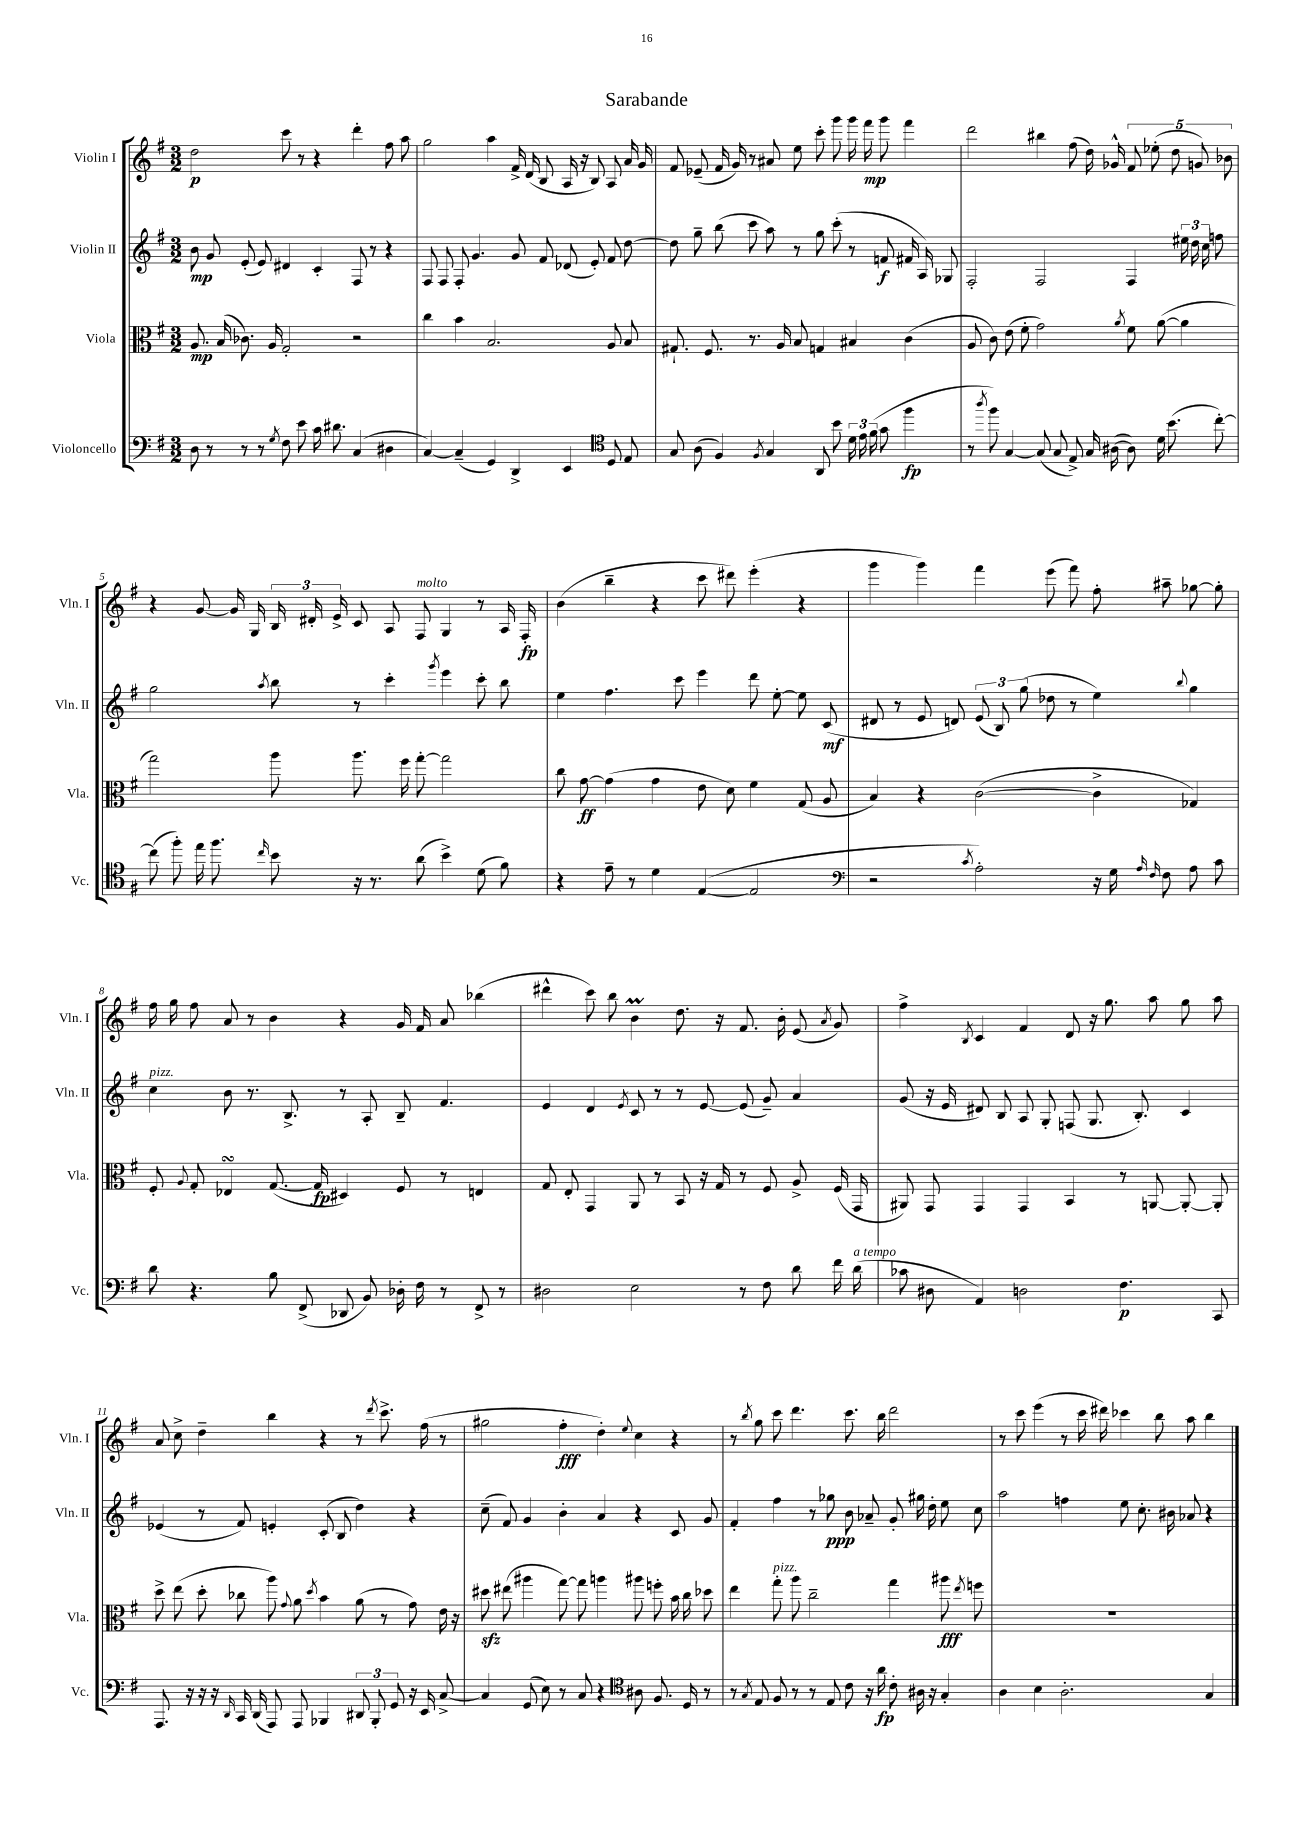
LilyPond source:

\header { title = "Sarabande" }
<<
\new StaffGroup <<
\new Staff = "s0" \with { instrumentName = "Violin I" shortInstrumentName = "Vln. I" } {
    \clef treble \key g \major \numericTimeSignature \time 3/2
    \autoBeamOff d''2\p c'''8 r8 r4 d'''4-. fis''8 a''8 |
    g''2 a''4 fis'16-> d'16( b8 a16 r16 b8) a8 a'16 g'16 |
    fis'8 ees'8--( fis'16 g'16) r8 ais'8 e''8 c'''8-. g'''8 g'''16 fis'''16\mp g'''8 fis'''4 |
    d'''2 bis''4 fis''8( d''16) ges'16-^ \tuplet 5/4 { fis'8 ees''8-.( d''8 g'8) bes'8 } |
    r4 g'8~ g'16 g16 \tuplet 3/2 { b16 dis'16-. e'16-> } c'8 a8 fis8^\markup { \italic "molto" } g4 r8 a16 fis16-.\fp |
    b'4( b''4-- r4 c'''8 dis'''8) e'''4-.( r4 |
    g'''4 g'''4) fis'''4 e'''8( fis'''8) fis''8-. ais''8-- ges''8~ ges''8-. |
    fis''16 g''16 fis''8 a'8 r8 b'4 r4 g'16 fis'16 a'8 bes''4( |
    dis'''4-^ c'''8) b''8 b'4\prall d''8. r16 fis'8. b'16-. e'8( \acciaccatura { a'8 } g'8) |
    fis''4-> \acciaccatura { b8 } c'4 fis'4 d'8 r16 g''8. a''8 g''8 a''8 |
    a'8 c''8-> d''4-- b''4 r4 r8 \acciaccatura { d'''8 } c'''8.-> fis''16( r8 |
    gis''2 fis''4-.\fff d''4-.) \appoggiatura { e''8 } c''4 r4 |
    r8 \acciaccatura { b''8 } g''8 c'''8 d'''4. c'''8. b''16 d'''2 |
    r8 c'''8 e'''4( r8 c'''16 dis'''16) ces'''4 b''8 a''8 b''4 \bar "|." |
}
\new Staff = "s1" \with { instrumentName = "Violin II" shortInstrumentName = "Vln. II" } {
    \clef treble \key g \major \numericTimeSignature \time 3/2
    \autoBeamOff b'8\mp g'8 e'8-.( e'8) dis'4 c'4-. fis8 r8 r4 |
    fis8 fis8 fis8-. g'4. g'8 fis'8 des'8( e'8-.) fis'8 d''8~ |
    d''8 g''8-- b''8( c'''8 a''8) r8 g''8 c'''8-.( r8 f'8\f fis'16 a16) ges8 |
    fis2-. fis2 fis4 \tuplet 3/2 { eis''16 d''16 c''16 } f''8 |
    g''2 \acciaccatura { a''8 } b''8 r8 c'''4-. \acciaccatura { g'''8 } e'''4 c'''8-. b''8 |
    e''4 fis''4. c'''8 e'''4 d'''8 e''8~-. e''8 c'8\mf( |
    dis'8 r8 e'8 d'8) \tuplet 3/2 { e'8( b8) g''8( } des''8 r8 e''4) \appoggiatura { b''8 } g''4 |
    c''4^\markup { \italic "pizz." } b'8 r8. b8.-> r8 a8-. b8-- fis'4. |
    e'4 d'4 \acciaccatura { e'8 } c'8 r8 r8 e'8~ e'8( g'8--) a'4 |
    g'8( r16 e'16 dis'8) b8 a8 g8-. f8( g8. b8.-.) c'4 |
    ees'4( r8 fis'8) e'4-. c'8-.( b8 d''4) r4 |
    c''8--( fis'8) g'4 b'4-. a'4 r4 c'8 g'8 |
    fis'4-. fis''4 r8 ges''8\ppp b'8 aes'8-- g'8-. gis''16 d''16-. e''8 c''8 |
    a''2 f''4 e''8 c''8.-. bis'16 aes'8 r4 \bar "|." |
}
\new Staff = "s2" \with { instrumentName = "Viola" shortInstrumentName = "Vla." } {
    \clef alto \key g \major \numericTimeSignature \time 3/2
    \autoBeamOff a8.\mp b16( ces'8.) a16 g2-. r2 |
    c''4 b'4 b2. a8 b8 |
    gis8.-! fis8. r8. a16 b8 g4 bis4 c'4( |
    a8 c'8) e'8( fis'8-. g'2) \acciaccatura { a'8 } fis'8 a'8~( a'4 |
    g''2) a''8 a''8. fis''16 g''8~-. g''2 |
    c''8 g'8~\ff g'4( g'4 e'8 d'8) fis'4 g8( a8 |
    b4) r4 c'2~( c'4-> ges4) |
    fis8-. \appoggiatura { a8 } g8-. ees4\turn g8.~( g16\fp dis4) fis8 r8 e4 |
    g8 e8-. g,4 a,8 r8 b,8 r16 g16 r8 fis8 a8-> fis16( g,16 |
    ais,8) g,8 g,4 g,4 b,4 r8 a,8~ a,8~-. a,8-. |
    d''8-> e''8( d''8-. ces''8 a''8) \appoggiatura { g'8 } a'8 \acciaccatura { d''8 } b'4 a'8( r8 g'8) e'16 r16 |
    dis''8\sfz eis''8( ais''4 g''8~) g''8 a''4 ais''8 f''8-. b'16 c''16 des''8 |
    e''4 g''8-.^\markup { \italic "pizz." } a''8 c''2-- g''4 ais''8\fff \acciaccatura { e''8 } f''8 |
    R1. \bar "|." |
}
\new Staff = "s3" \with { instrumentName = "Violoncello" shortInstrumentName = "Vc." } {
    \clef bass \key g \major \numericTimeSignature \time 3/2
    \autoBeamOff d8 r8 r8 r8 \acciaccatura { g8 } fis8 e'8 c'16 dis'8. c4( dis4 |
    c4~) c4--( g,4) d,4-> e,4 \clef tenor d8 e8 |
    g8 a8( fis4) \acciaccatura { fis8 } g4 a,8 b'8 \tuplet 3/2 { d'16 e'16 fis'16( } g'8 fis''4\fp |
    r8 \acciaccatura { a''8 } fis''8) g4~ g8( g8 e8->) g16 ais16~( ais8) d'16 b'8.( c''8~-.) |
    c''8( fis''8-.) e''16 fis''8. \grace { c''16 } b'8 r16 r8. a'8( b'4->) d'8( fis'8) |
    r4 e'8-- r8 d'4 e4~( e2 |
    \clef bass r2 \acciaccatura { c'8 } a2-.) r16 g16 \grace { a16 fis16 } fis8 a8 c'8 |
    d'8 r4. b8 fis,8->( des,8 b,8) des16-. fis16 r8 fis,8-> r8 |
    dis2 e2 r8 fis8 d'8 fis'16 d'16^\markup { \italic "a tempo" }( |
    ces'8 dis8 a,4) d2 fis4.\p c,8 |
    a,,8. r16 r16 r16 \grace { d,16 } c,16 d,16( a,,8) a,,8 bes,,4 \tuplet 3/2 { dis,8 bes,,8-. g,8 } r16 e,16 c8~-> |
    c4 g,8( e8) r8 c8 r4 \clef tenor ais8 fis8. d16 r8 |
    r8 \acciaccatura { g8 } e8 fis8 r8 r8 e8 c'8 r16 a'16\fp c'8-. ais16 r16 g4-. |
    a4 b4 a2.-. g4 \bar "|." |
}
>>
>>
